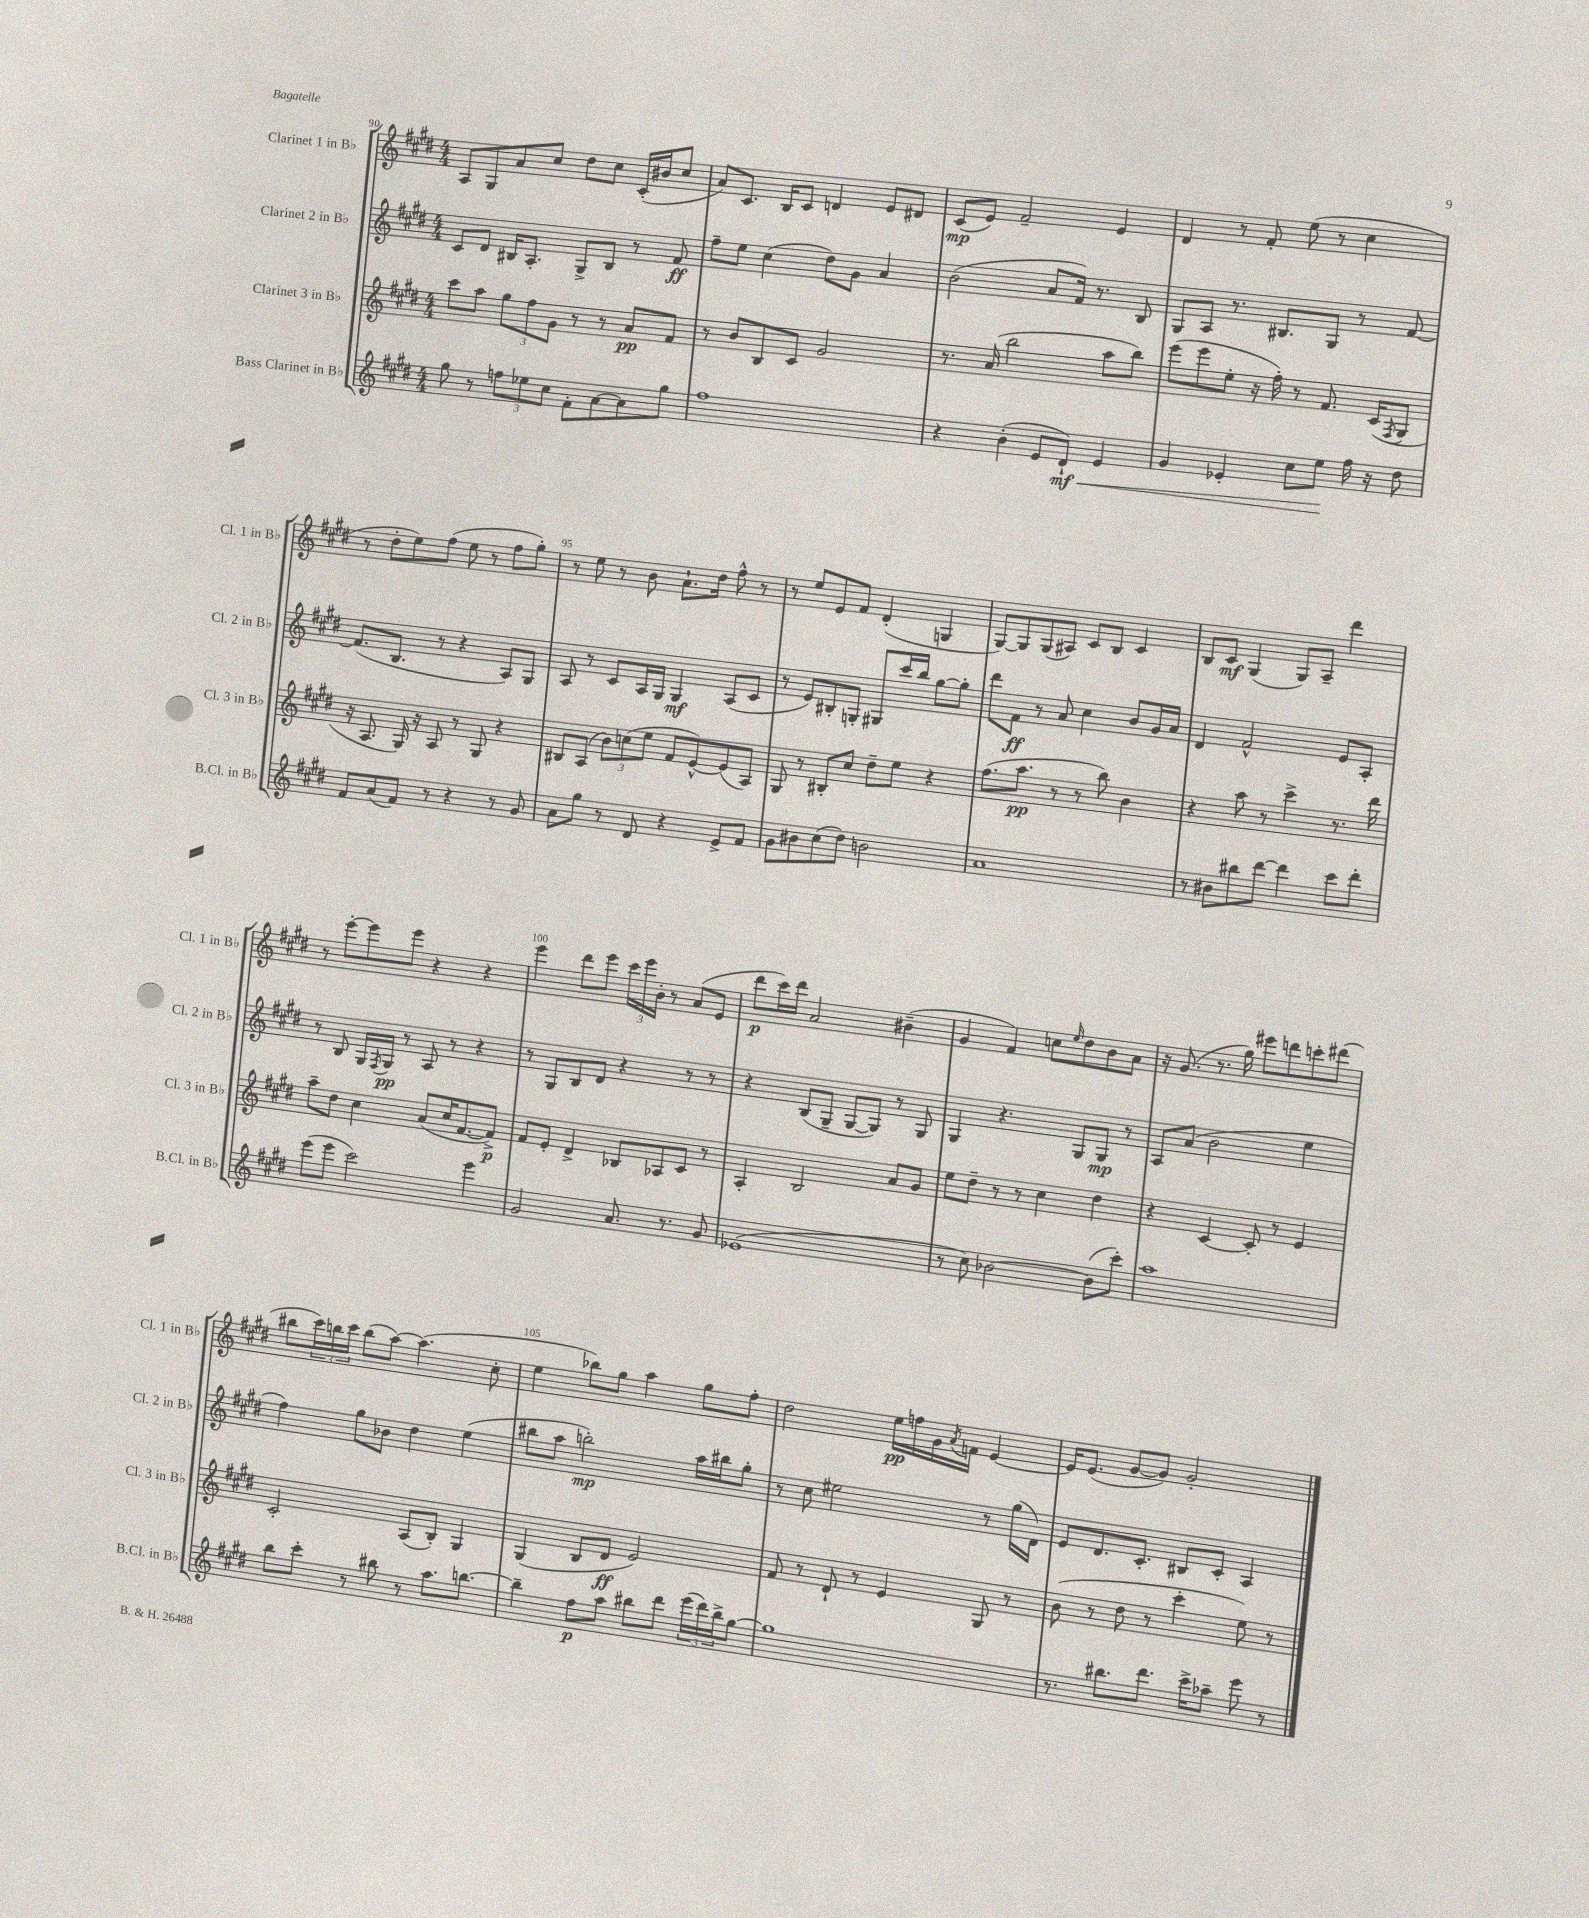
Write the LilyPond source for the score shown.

<<
\new StaffGroup <<
\new Staff = "s0" \with { instrumentName = "Clarinet 1 in Bb" shortInstrumentName = "Cl. 1 in Bb" } {
    \clef treble \key e \major \numericTimeSignature \time 4/4
    a8 gis8 a'8 cis''8 dis''8 cis''8 cis'16-.( bis'16 cis''8 |
    a'8) cis'8. b16 cis'8 d'4 e'8 dis'8 |
    cis'8\mp( e'8) fis'2-- e'4 |
    dis'4 r8 fis'8-. e''8( r8 cis''4 |
    r8 dis''8-. e''8) fis''8( e''8 r8 fis''8 gis''8-.) |
    r8 e''8 r8 b'8 a'8.-! dis''16 fis''8-^ r8 |
    r8 e''8 e'8 fis'8 dis'4-.( g4 |
    gis8~) gis8 gis8( ais8) cis'8 b8 cis'4 |
    b8 cis'8\mf gis4( gis8) a8-- dis'''4 |
    r8 e'''8~-. e'''8 e'''8 r4 r4 |
    e'''4 dis'''8 e'''8 \tuplet 3/2 { cis'''16 e'''16 b'16-. } r8 a'8( e'8 |
    dis'''8\p cis'''16) dis'''16 a'2 bis'4--( |
    gis'4 fis'4) c''8 \grace { e''16 } dis''8 b'8 a'8 |
    r16 gis'8.( r8. gis''16) eis'''8 d'''8 c'''8-. dis'''8( |
    bis''8 \tuplet 3/2 { cis'''16) b''16 cis'''16 } b''8( a''8~) a''4.( cis''8-. |
    e''4 bes''8) gis''8 a''4 gis''8 fis''8-. |
    dis''2 e''16\pp f''16 gis'16 \acciaccatura { a'8 } f'16 e'4~ |
    e'16 e'8.( gis'8~ gis'8) gis'2-. \bar "|." |
}
\new Staff = "s1" \with { instrumentName = "Clarinet 2 in Bb" shortInstrumentName = "Cl. 2 in Bb" } {
    \clef treble \key e \major \numericTimeSignature \time 4/4
    cis'8 dis'8 bis16 a8.-. gis8-> bis8 r8 fis'8\ff |
    fis''8-- e''8 cis''4( dis''8) gis'8 a'4 |
    b'2( a'8 fis'16) r8. b8 |
    gis8 a8 r8. bis8. gis8 r8 fis'8~ |
    fis'8.( b8. r8 r4 a8) gis8 |
    a8 r8 cis'8 a16 gis16 gis4\mf a8( cis'8 |
    r8 e'8) bis8-. g8-. gis8 cis'''16 b''16 gis''8~ gis''8-. |
    dis'''8 fis'8\ff r8 a'8 cis''4 b'8 gis'16 a'16 |
    dis'4 fis'2-^ e'8 a8-. |
    r8 b8 gis16 \acciaccatura { fis8 } gis16\pp r8 a8 r8 r4 |
    r8 gis8 b8 dis'8 r4 r8 r8 |
    r4 b8( gis8-- gis8~ gis8) r8 gis8 |
    gis4 r4. gis8 gis8\mp r8 |
    a8 a'8( b'2 e''4 |
    fis''4) gis''8 bes'8 dis''4 e''4( |
    bis''8 a''8 b''2-.\mp) a''16 bis''16 gis''8-. |
    r8 cis''8 eis''2 r8 gis''16( dis'16) |
    e'8 dis'8. cis'8.-. bis8 cis'8-. a4 \bar "|." |
}
\new Staff = "s2" \with { instrumentName = "Clarinet 3 in Bb" shortInstrumentName = "Cl. 3 in Bb" } {
    \clef treble \key e \major \numericTimeSignature \time 4/4
    cis'''8 a''8 \tuplet 3/2 { gis''8 fis''8 gis'8 } r8 r8 a'8\pp fis'8 |
    r8 b'8 b8 cis'8 gis'2 |
    r8. a'16( b''2 a''8 b''8) |
    e'''8( e'''8 e''8-. r16 fis''16-.) r8 fis'8. cis'16( \acciaccatura { fis8 } gis8 |
    r16 a8. gis16) r16 a8 r8 gis8 r4 |
    bis8 a8( \tuplet 3/2 { b'8) c''8( e''8 } fis'8 e'8~-^) e'8( a8) |
    gis8 r8 bis8-. cis''8 dis''8-- e''8 r4 |
    fis''8.( a''8.\pp r8 r8 b''8) b'4 |
    r4 a''8 r8 cis'''4-> r8. dis'''16 |
    a''8-- dis''8 cis''4 a'8( cis''16 fis'8.~ fis'8->\p) |
    fis'8 e'8-. dis'4-> bes8 aes8 cis'8 r8 |
    a4-. b2 a'8 gis'8 |
    e''8 dis''8-- r8 r8 cis''4 dis''4 |
    r4 cis'4~ cis'8-. r8 e'4 |
    cis'2-. a8( b8-.) gis4 |
    gis4( b8 dis'8\ff e'2) |
    fis'8 r8 dis'8-! r8 e'4 gis8 r8 |
    b'8( r8 dis''8 r8 cis'''4-. e''8) r8 \bar "|." |
}
\new Staff = "s3" \with { instrumentName = "Bass Clarinet in Bb" shortInstrumentName = "B.Cl. in Bb" } {
    \clef treble \key e \major \numericTimeSignature \time 4/4
    gis''8 r8 \tuplet 3/2 { f''8 ees''8 cis''8 } fis'8-. a'8~ a'8 gis''8 |
    fis''1 |
    r4 b'4-.( e'8 dis'8-!\mf\<) e'4 |
    gis'4 ees'4-. cis''8 e''8\! fis''16 r16 dis''8 |
    fis'8 a'8( fis'8) r8 r4 r8 gis'8 |
    a'8 gis''8 r8 dis'8 r4 e'8-> fis'8 |
    gis'8 bis'8 cis''8( dis''8) b'2 |
    a'1 |
    r8 bis'8 bis''8 dis'''8~ dis'''4 cis'''8 dis'''8-. |
    e'''8( e'''8 cis'''2) e'''4 |
    gis'2 a'8. r8. gis'8 |
    ees'1( |
    r8 cis''8) bes'2~ bes'8( cis'''8-.) |
    a''1 |
    b''8 cis'''8-. r8 bis''8 r8 a''8. b''8.~ |
    b''4-- fis''8\p a''8 bis''8 dis'''8 \tuplet 3/2 { e'''16( dis'''16) bis''16-> } gis''8~ |
    gis''1 |
    r8. bis''8. dis'''8. cis'''16-> aes''8-- e'''8 r8 \bar "|." |
}
>>
>>
\layout { \context { \Score currentBarNumber = #90 \override BarNumber.break-visibility = ##(#f #t #t) barNumberVisibility = #(every-nth-bar-number-visible 5) } }
